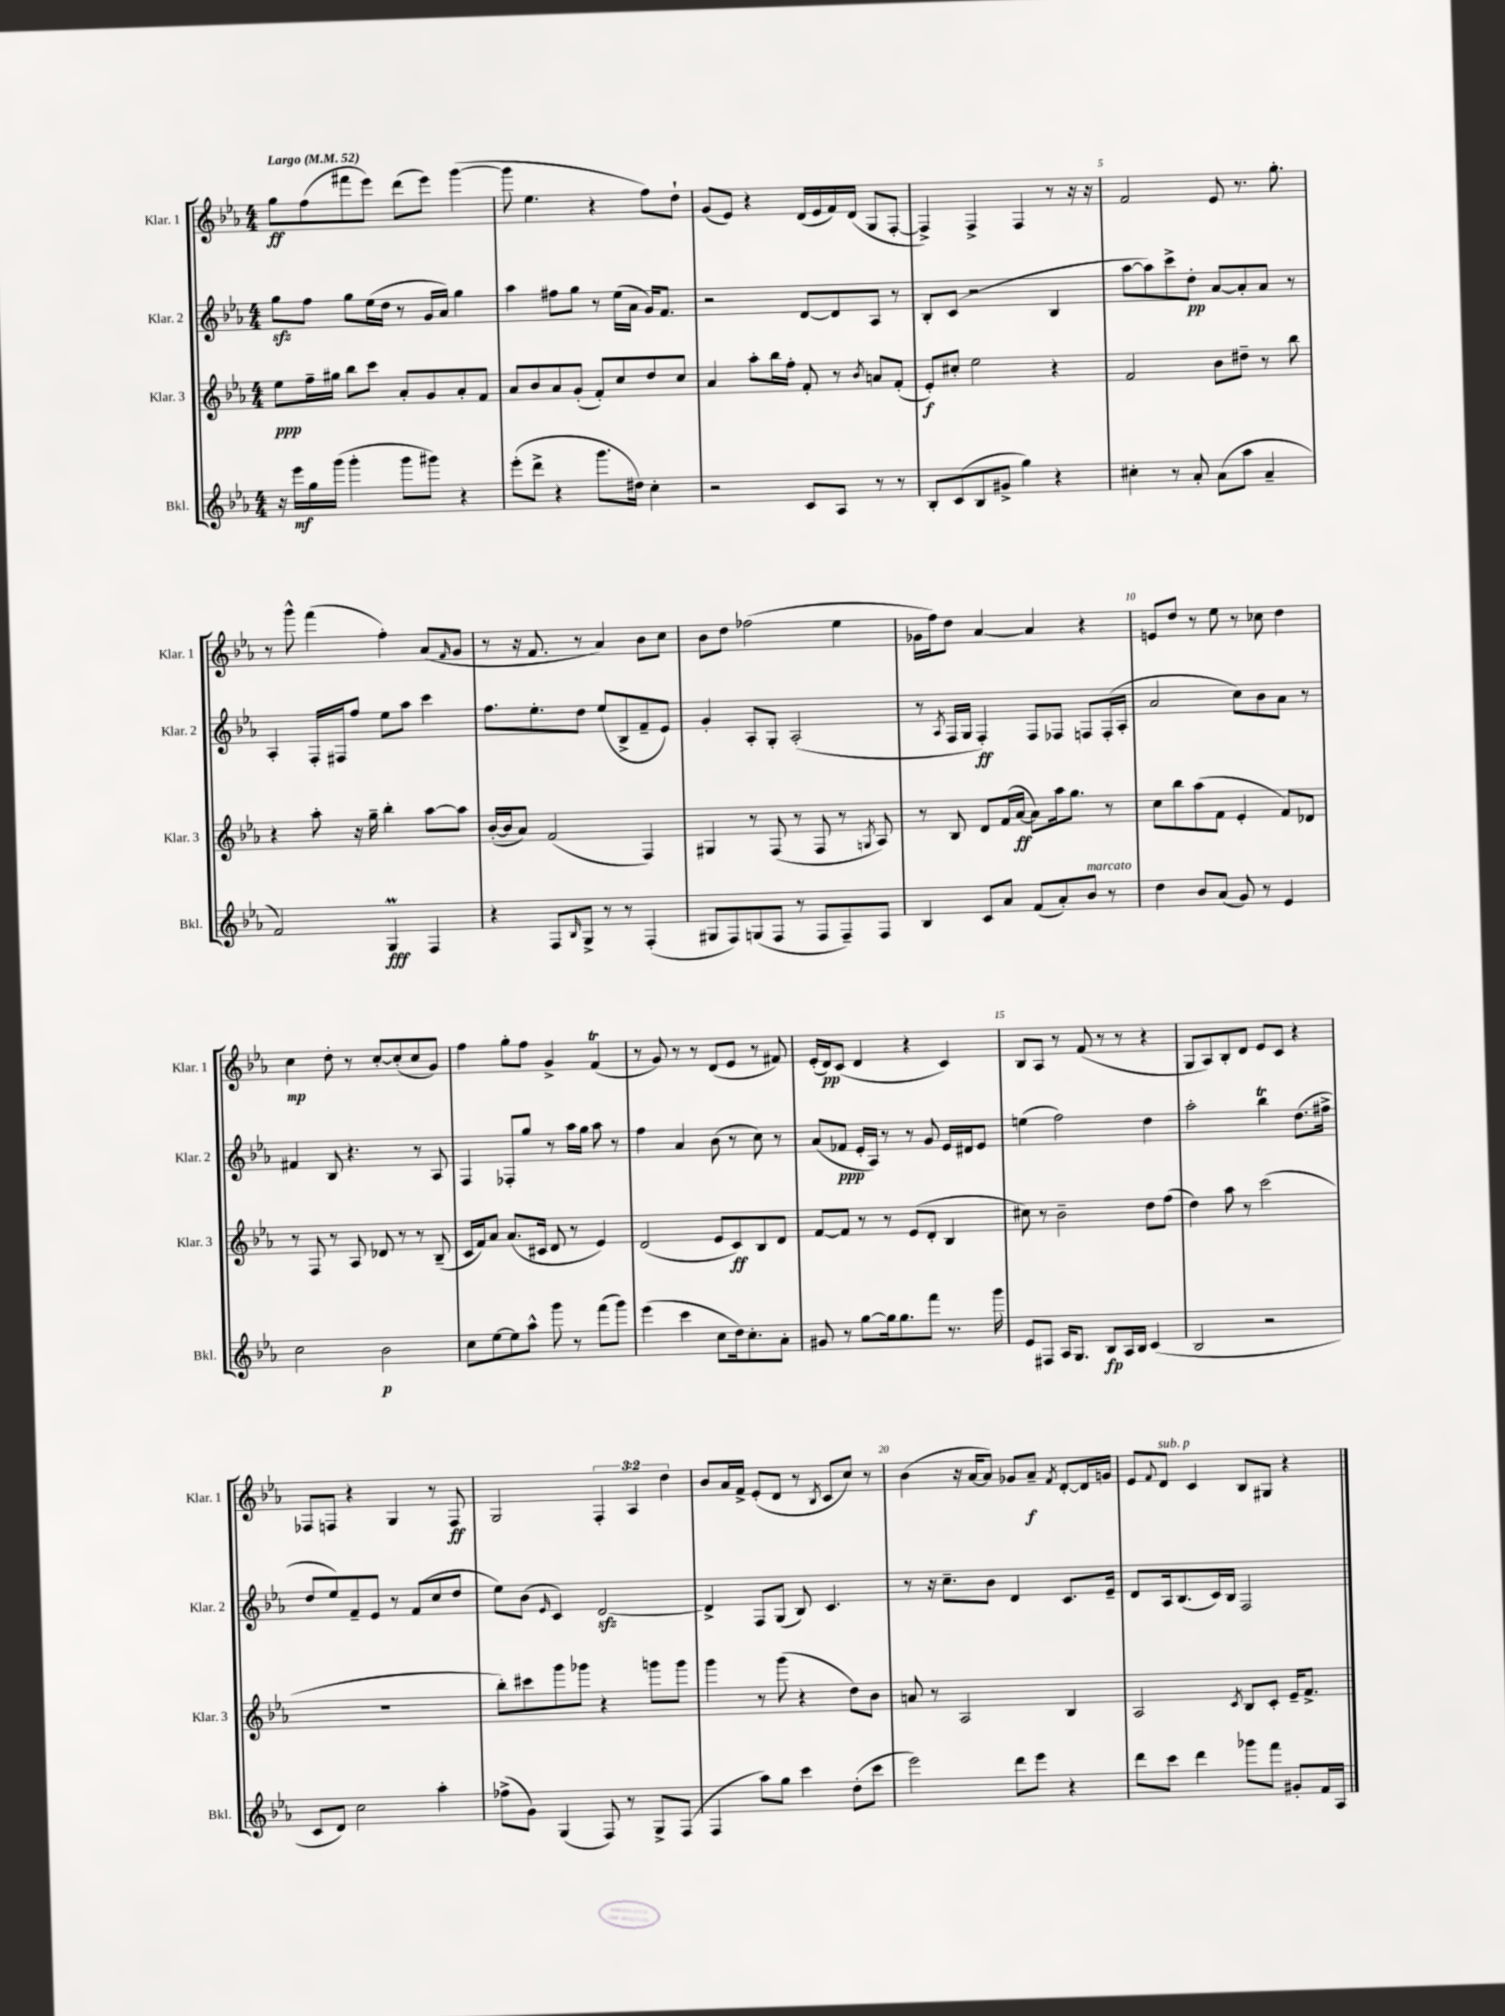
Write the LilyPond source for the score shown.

<<
\new StaffGroup <<
\new Staff = "s0" \with { instrumentName = "Klar. 1" shortInstrumentName = "Klar. 1" } {
    \clef treble \key ees \major \numericTimeSignature \time 4/4 \override Staff.TupletNumber.text = #tuplet-number::calc-fraction-text \tempo "Largo" 4 = 52
    g''8\ff f''8( fis'''8 ees'''8) d'''8( ees'''8) g'''4~( |
    g'''8 ees''4. r4 f''8) d''8-! |
    g'8( ees'8) r4 d'16( ees'16 f'16) d'16( g8 f8~-. |
    f4->) f4-> f4 r8 r16 r16 |
    f'2 ees'8 r8. g''8.-. |
    r8 g'''8-^ f'''4( f''4-.) aes'8( \grace { f'16 } g'8 |
    r8 r16 f'8. r8 aes'4) bes'8 c''8 |
    bes'8 d''8 fes''2( ees''4 |
    ges'16 f''16) d''8 aes'4~ aes'4 r4 |
    e'8 d''8 r8 ees''8 r8 ces''8 d''4 |
    c''4\mp d''8-. r8 c''8~-. c''8-.( c''8 g'8) |
    f''4 g''8-. f''8 g'4-> f'4\trill( |
    r8 g'8) r8 r8 d'8( ees'8 r8 fis'8) |
    ees'16-.( d'16\pp) c'8( d'4 r4 c'4) |
    bes8 aes8 r8 f'8( r8 r8 r4 |
    g8 aes8) bes8-. d'8 ees'8 c'8 r4 |
    fes8 f8 r4 g4 r8 f8\ff |
    g2 \tuplet 3/2 { f4-. aes4 d''4 } |
    bes'8 aes'16 f'16-> ees'8-.( d'8 r8 \acciaccatura { bes8 } c'8 c''8) r8 |
    bes'4( r16 aes'16~ aes'8) ges'8 aes'8--\f \acciaccatura { f'8 } d'8~-. d'16 g'16 |
    ees'8 \appoggiatura { f'8 } d'8^\markup { \italic "sub. p" } c'4 bes8 gis8 r4 \bar "|." |
}
\new Staff = "s1" \with { instrumentName = "Klar. 2" shortInstrumentName = "Klar. 2" } {
    \clef treble \key ees \major \numericTimeSignature \time 4/4
    g''8\sfz f''8 g''8 ees''16( d''16 r8 g'16 aes'16) g''4 |
    aes''4 fis''8 g''8 r8 ees''16( aes'16 g'16) f'8. |
    r2 d'8~ d'8 aes8 r8 |
    bes8-. c'8( r2 bes4 |
    aes''8~ aes''8) c'''8-> d''8-.\pp aes'8~ aes'8-. aes'8 r8 |
    aes4-. f16-. fis16 f''8 ees''8 aes''8 c'''4 |
    f''8. ees''8.-. d''8 ees''8( bes8-> f'8-- ees'8) |
    g'4-. aes8-. g8-. aes2-.( |
    r8 \acciaccatura { aes8 } f16 g16 f4-.\ff) f8 fes8 f8 f16-.( aes16-. |
    aes'2 c''8) bes'8 aes'8 r8 |
    fis'4 bes8 r4. r8 aes8 |
    f4 fes8-. g''8 r8 aes''16 g''16 aes''8 r8 |
    f''4 aes'4 bes'8( r8 c''8) r8 |
    aes'8( fes'8\ppp ees'16-. aes16) r8 r8 g'8 ees'16 dis'16 ees'8 |
    e''4( f''2) d''4 |
    aes''2-. bes''4\trill d''8.( fis''16-> |
    d''8 ees''8) f'8-- ees'8 r8 f'8( c''8 d''8 |
    ees''8) bes'8( \grace { ees'16 } c'4) d'2~\sfz |
    d'4-> f8 g8( bes8) c'4. |
    r8 r16 c''8.-- bes'8 d'4 c'8. ees'16-- |
    d'8 aes16 bes8.( c'16) bes16 f2 \bar "|." |
}
\new Staff = "s2" \with { instrumentName = "Klar. 3" shortInstrumentName = "Klar. 3" } {
    \clef treble \key ees \major \numericTimeSignature \time 4/4
    ees''8\ppp f''16-- gis''16 bes''8 c'''8 aes'8-. g'8 aes'8-. f'8 |
    aes'8 bes'8 aes'8 g'8-.( f'8-.) c''8 d''8 c''8 |
    aes'4 aes''8-. bes''16 f''16-. f'8-. r8 \acciaccatura { bes'8 } a'8 f'8-.( |
    ees'8-.\f) cis''8-. ees''2 r4 |
    f'2 bes'8 dis''8-- r8 bes''8 |
    r4 aes''8-. r16 g''16-- bes''4-. aes''8~ aes''8 |
    bes'16~-.( bes'16 aes'8) f'2( f4) |
    gis4 r8 f8( r8 f8 r8 \acciaccatura { g8 } aes8) |
    r8 bes8 d'8 f'16( aes'16~\ff aes'8) aes''16 g''8. r8 |
    c''8 bes''8 aes''8( f'8 ees'4-. f'8) des'8 |
    r8 f8 r8 aes8 des'8 r8 r8 bes8--( |
    c'16 f'16) aes'8 aes'8.( cis'16 d'8 r8 ees'4) |
    d'2( ees'8 c'8\ff) bes8 d'8 |
    f'8~ f'8 r8 r8 ees'8( d'8-. bes4 |
    cis''8) r8 bes'2-- d''8 f''8( |
    d''4) aes''8 r8 c'''2( |
    R1 |
    bes''8-.) cis'''8 g'''8 ges'''8 r4 g'''8 g'''8 |
    g'''4 r8 g'''8( r4 d''8) bes'8 |
    a'8 r8 aes2 bes4 |
    aes2 \acciaccatura { c'8 } bes8 c'8-. ees'16-- f'8.-> \bar "|." |
}
\new Staff = "s3" \with { instrumentName = "Bkl." shortInstrumentName = "Bkl." } {
    \clef treble \key ees \major \numericTimeSignature \time 4/4
    r16 ees'''16\mf g''16 g'''16( g'''4-. g'''8 gis'''8) r4 |
    ees'''8-.( d'''8-> r4 g'''8. dis''16) c''4-. |
    r2 c'8 aes8 r8 r8 |
    bes8-. c'8( bes8 gis'8-> g''4) r4 |
    cis''4-. r8 aes'8-. aes'8( aes''8 aes'4-- |
    f'2) g4\prall\fff f4 |
    r4 f8 \grace { bes16 } g8-> r8 r8 f4-.( |
    gis8 f8) g8( f8 r8 f8 f8--) f8 |
    bes4 c'8 aes'8 f'8( aes'8-.) bes'8^\markup { \italic "marcato" } r8 |
    d''4 bes'8 aes'8( g'8) r8 ees'4 |
    c''2 bes'2\p |
    c''8 ees''8~ ees''8 aes''8-^ g'''8 r8 f'''8( g'''8) |
    ees'''4( c'''4 c''8 d''16) c''8.-. aes'8-. |
    gis'8 r8 g''8~ g''16 g''8. f'''8 r8. g'''16 |
    ees'8 fis8 aes16 g8. bes8\fp aes16 bes16 c'4( |
    bes2 r2 |
    c'8 d'8) c''2 aes''4-. |
    fes''8->( g'8) g4( f8) r8 g8-> f8( |
    f4 aes''8) g''8 c'''4 d''8-.( c'''8 |
    ees'''2) d'''8 ees'''8 r4 |
    d'''8 c'''8 d'''4 ges'''8 f'''8 gis'8-. f'16 aes16 \bar "|." |
}
>>
>>
\layout { \context { \Score \override BarNumber.break-visibility = ##(#f #t #t) barNumberVisibility = #(every-nth-bar-number-visible 5) } }
